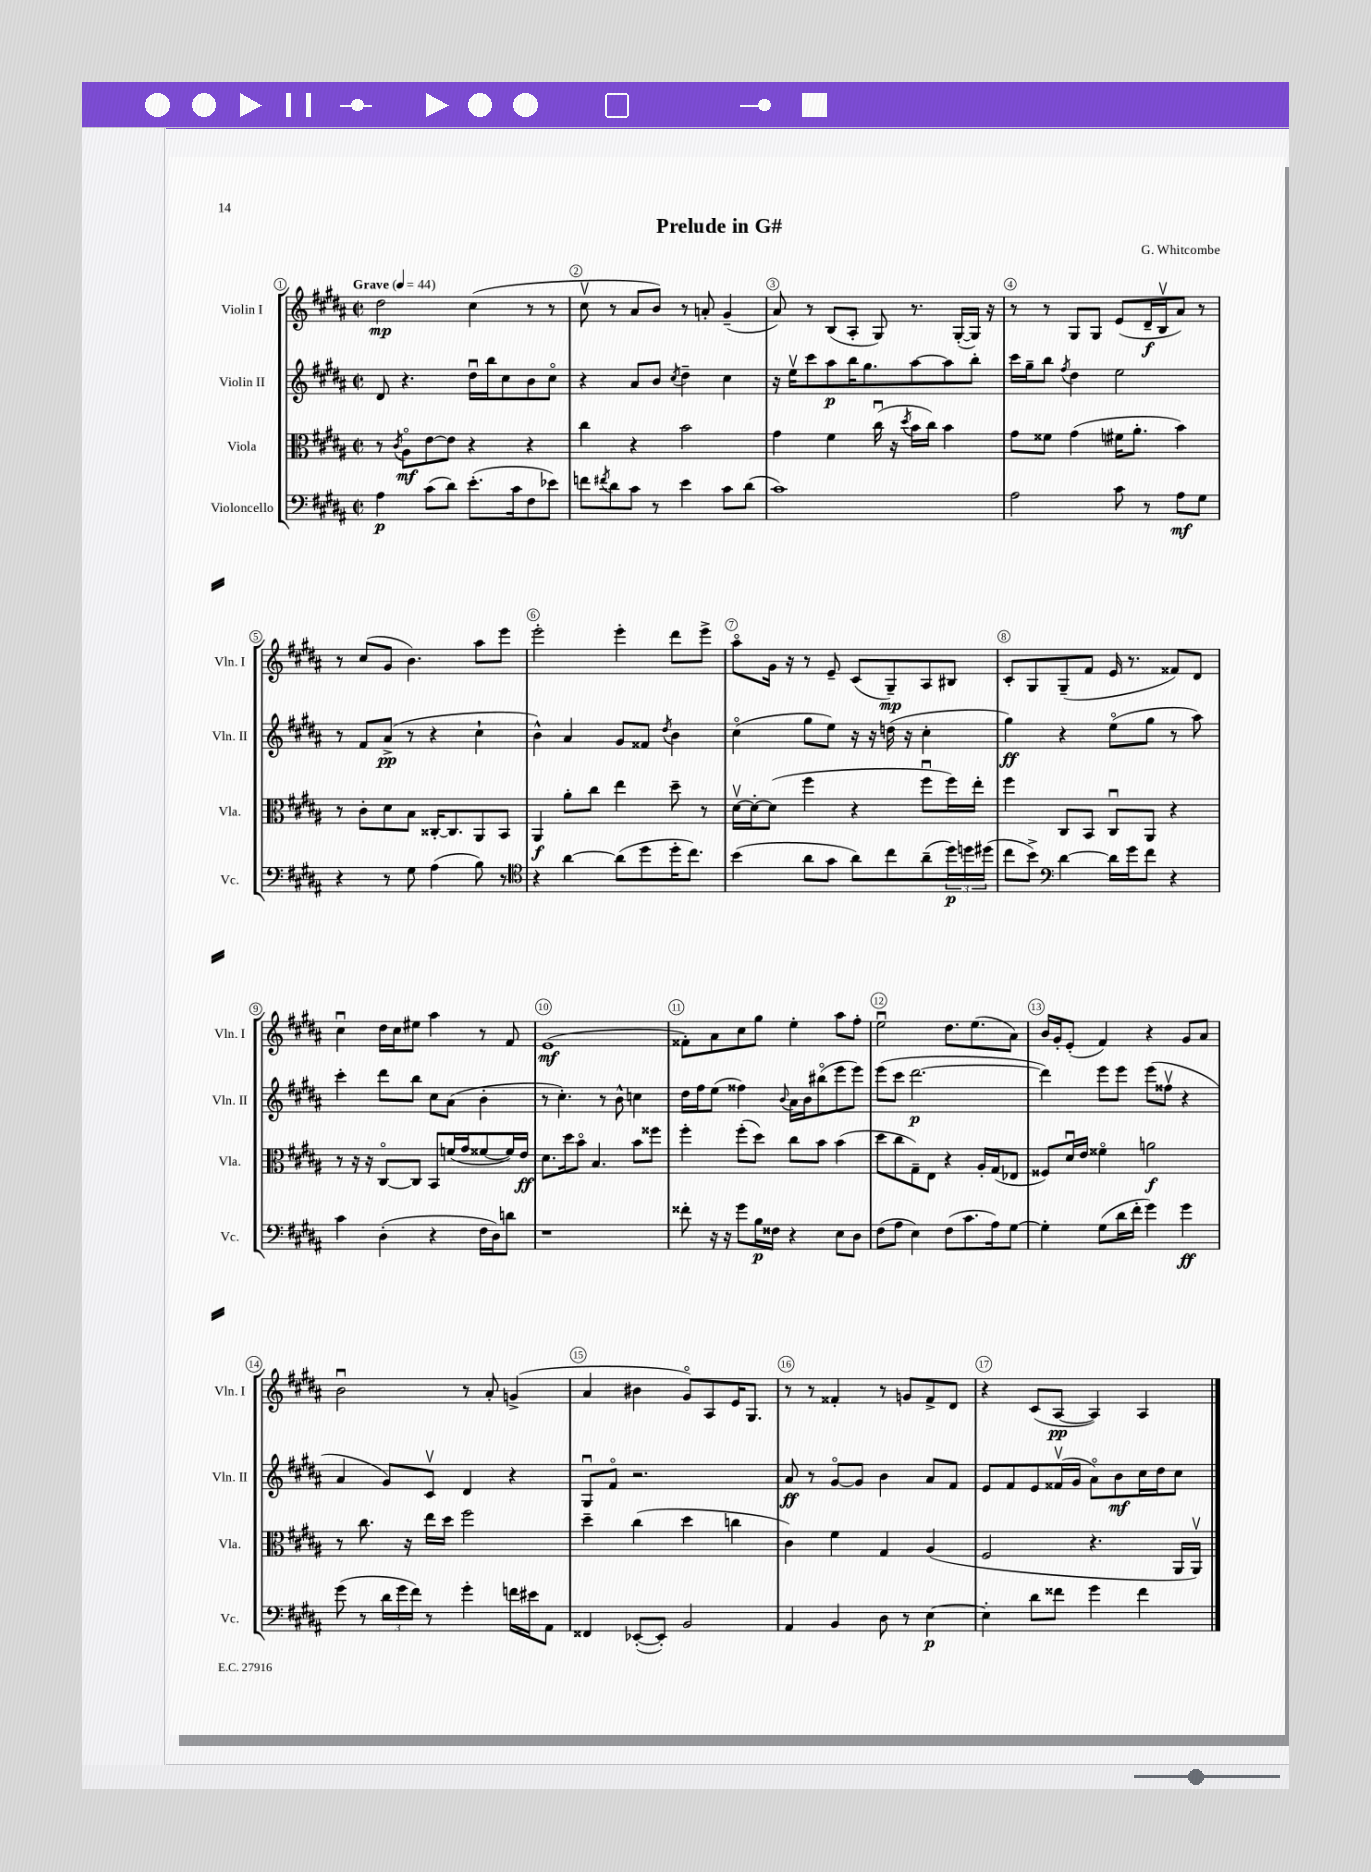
\header { title = "Prelude in G#" composer = "G. Whitcombe" }
<<
\new StaffGroup <<
\new Staff = "s0" \with { instrumentName = "Violin I" shortInstrumentName = "Vln. I" } {
    \clef treble \key b \major \defaultTimeSignature \time 2/2 \tempo "Grave" 4 = 44
    dis''2\mp cis''4( r8 r8 |
    cis''8\upbow r8 ais'8 b'8) r8 a'8-. gis'4--( |
    ais'8) r8 b8( ais8-. gis8) r8. gis16~-.( gis16) r16 |
    r8 r8 gis8 gis8 e'8( dis'16--\f b16\upbow ais'8) r8 |
    r8 cis''8( gis'8 b'4.) ais''8 e'''8 |
    e'''2-. e'''4-. dis'''8 e'''8-> |
    ais''8\flageolet gis'16 r16 r8 e'8-- cis'8( gis8--\mp) ais8 bis8 |
    cis'8-. gis8 gis8--( fis'8 e'16 r8. fisis'8) dis'8 |
    cis''4\downbow dis''16 cis''16 eis''8 ais''4 r8 fis'8 |
    e'1\mf( |
    fisis'8-.) ais'8 cis''8 gis''8 e''4-. ais''8 fis''8-. |
    e''2\downbow dis''8. e''8.( ais'8) |
    b'16 gis'16-. e'8-.( fis'4) r4 gis'8 ais'8 |
    b'2\downbow r8 ais'8-. g'4->( |
    ais'4 bis'4 gis'8\flageolet) ais8 e'16 gis8. |
    r8 r8 fisis'4-. r8 g'8 fisis'8-> dis'8 |
    r4 cis'8( ais8~\pp ais4) ais4 \bar "|." |
}
\new Staff = "s1" \with { instrumentName = "Violin II" shortInstrumentName = "Vln. II" } {
    \clef treble \key b \major \defaultTimeSignature \time 2/2
    dis'8 r4. dis''16\downbow b''16 cis''8 b'8 cis''8\flageolet |
    r4 ais'8 b'8 \acciaccatura { cis''8 } dis''4-- cis''4 |
    r16 e''16\upbow cis'''8 ais''8\p b''16 gis''8. ais''8~ ais''8 b''8-. |
    cis'''16 gis''16-- b''8 \acciaccatura { fis''8 } dis''4 e''2 |
    r8 fis'8 ais'8->\pp( r8 r4 cis''4-! |
    b'4-^) ais'4 gis'8 fisis'8 \acciaccatura { dis''8 } b'4 |
    cis''4\flageolet( gis''8 e''8) r16 r16 d''16( r16 cis''4-. |
    gis''4\ff) r4 e''8\flageolet( gis''8 r8 ais''8) |
    cis'''4-. dis'''8 b''8 cis''8 ais'8( b'4-. |
    r8 cis''4.-.) r8 b'8-^ c''4 |
    dis''16 fis''16 e''8( fisis''4) \appoggiatura { b'8 } ais'16 b'16 bis''8\flageolet( e'''8 e'''8) |
    e'''8( cis'''8 dis'''2.~\p |
    dis'''4) e'''8 e'''8 e'''8( fisis''8\upbow r4 |
    ais'4 gis'8) cis'8\upbow dis'4 r4 |
    gis8\downbow fis'8\flageolet r2. |
    ais'8\ff r8 gis'8~\flageolet gis'8 b'4 ais'8 fis'8 |
    e'8 fis'8 e'8 fisis'16\upbow( gis'16 ais'8\flageolet) b'8\mf cis''16 dis''16 cis''8 \bar "|." |
}
\new Staff = "s2" \with { instrumentName = "Viola" shortInstrumentName = "Vla." } {
    \clef alto \key b \major \defaultTimeSignature \time 2/2
    r8 \acciaccatura { cis'8 } ais8\flageolet\mf e'8~ e'8 r4 r4 |
    cis''4 r4 b'2 |
    gis'4 fis'4 cis''16\downbow( r16 \acciaccatura { dis''8 } b'16 cis''16) b'4 |
    gis'8 fisis'8 gis'4( fis'16 ais'8.-. b'4) |
    r8 cis'8-. dis'8 b8 cisis16~-. cisis8. ais,8 b,8 |
    ais,4\f ais'8-. cis''8 e''4 dis''8-- r8 |
    dis'16~\upbow dis'16~-. dis'8( fis''4 r4 fis''8\downbow fis''16) e''16-. |
    fis''4 cis8 b,8 cis8\downbow ais,8 r4 |
    r8 r16 r16 cis8~\flageolet cis8 b,8 f'16( gis'16 fisis'8~ fisis'16) e'16\ff |
    dis'8. dis''16 b'8\flageolet b4. b'8 fisis''8 |
    fis''4-. fis''8-.( dis''8) cis''8 b'8 b'4( |
    dis''8 cis''8 gis8--) e8 r4 ais16-. gis16( ees8 |
    fisis8) dis'16\downbow e'16 fisis'4\flageolet a'2\f |
    r8 cis''8. r16 e''16 dis''16 fis''2 |
    dis''4-- cis''4( dis''4 c''4 |
    cis'4) fis'4 gis4 ais4( |
    fis2 r4. ais,16 ais,16\upbow) \bar "|." |
}
\new Staff = "s3" \with { instrumentName = "Violoncello" shortInstrumentName = "Vc." } {
    \clef bass \key b \major \defaultTimeSignature \time 2/2
    ais4\p cis'8( dis'8) e'8.-.( cis'16 fis8 ees'8) |
    f'8 \acciaccatura { fis'8 } dis'8 cis'8 r8 e'4 cis'8 dis'8( |
    cis'1) |
    ais2 cis'8 r8 ais8\mf gis8 |
    r4 r8 gis8 ais4( b8) r8 |
    \clef tenor r4 ais'4~ ais'8( dis''8 dis''16-. cis''8.) |
    b'4( ais'8 gis'8 ais'8) cis''8 ais'8--( \tuplet 3/2 { dis''16\p) d''16 dis''16( } |
    cis''8 b'8->) \clef bass dis'4~ dis'16 gis'16 fis'8 r4 |
    cis'4 dis4-.( r4 fis16 dis16) d'8 |
    r1 |
    fisis'8-. r16 r16 gis'8 b16\p fisis16 r4 e8 dis8 |
    fis8( ais8 e4) fis8( cis'8. ais16) gis8~ |
    gis4-. gis8( dis'16 fis'16-. gis'4) gis'4\ff |
    gis'8( r8 \tuplet 3/2 { dis'16 gis'16 fis'16) } r8 gis'4-. f'16 eis'16 ais,8 |
    fisis,4 ees,8~-.( ees,8-.) b,2 |
    ais,4 b,4 dis8 r8 e4~\p |
    e4-. dis'8 fisis'8 gis'4 fisis'4 \bar "|." |
}
>>
>>
\layout { \context { \Score \override BarNumber.break-visibility = ##(#f #t #t) barNumberVisibility = #all-bar-numbers-visible \override BarNumber.stencil = #(make-stencil-circler 0.1 0.3 ly:text-interface::print) } }
